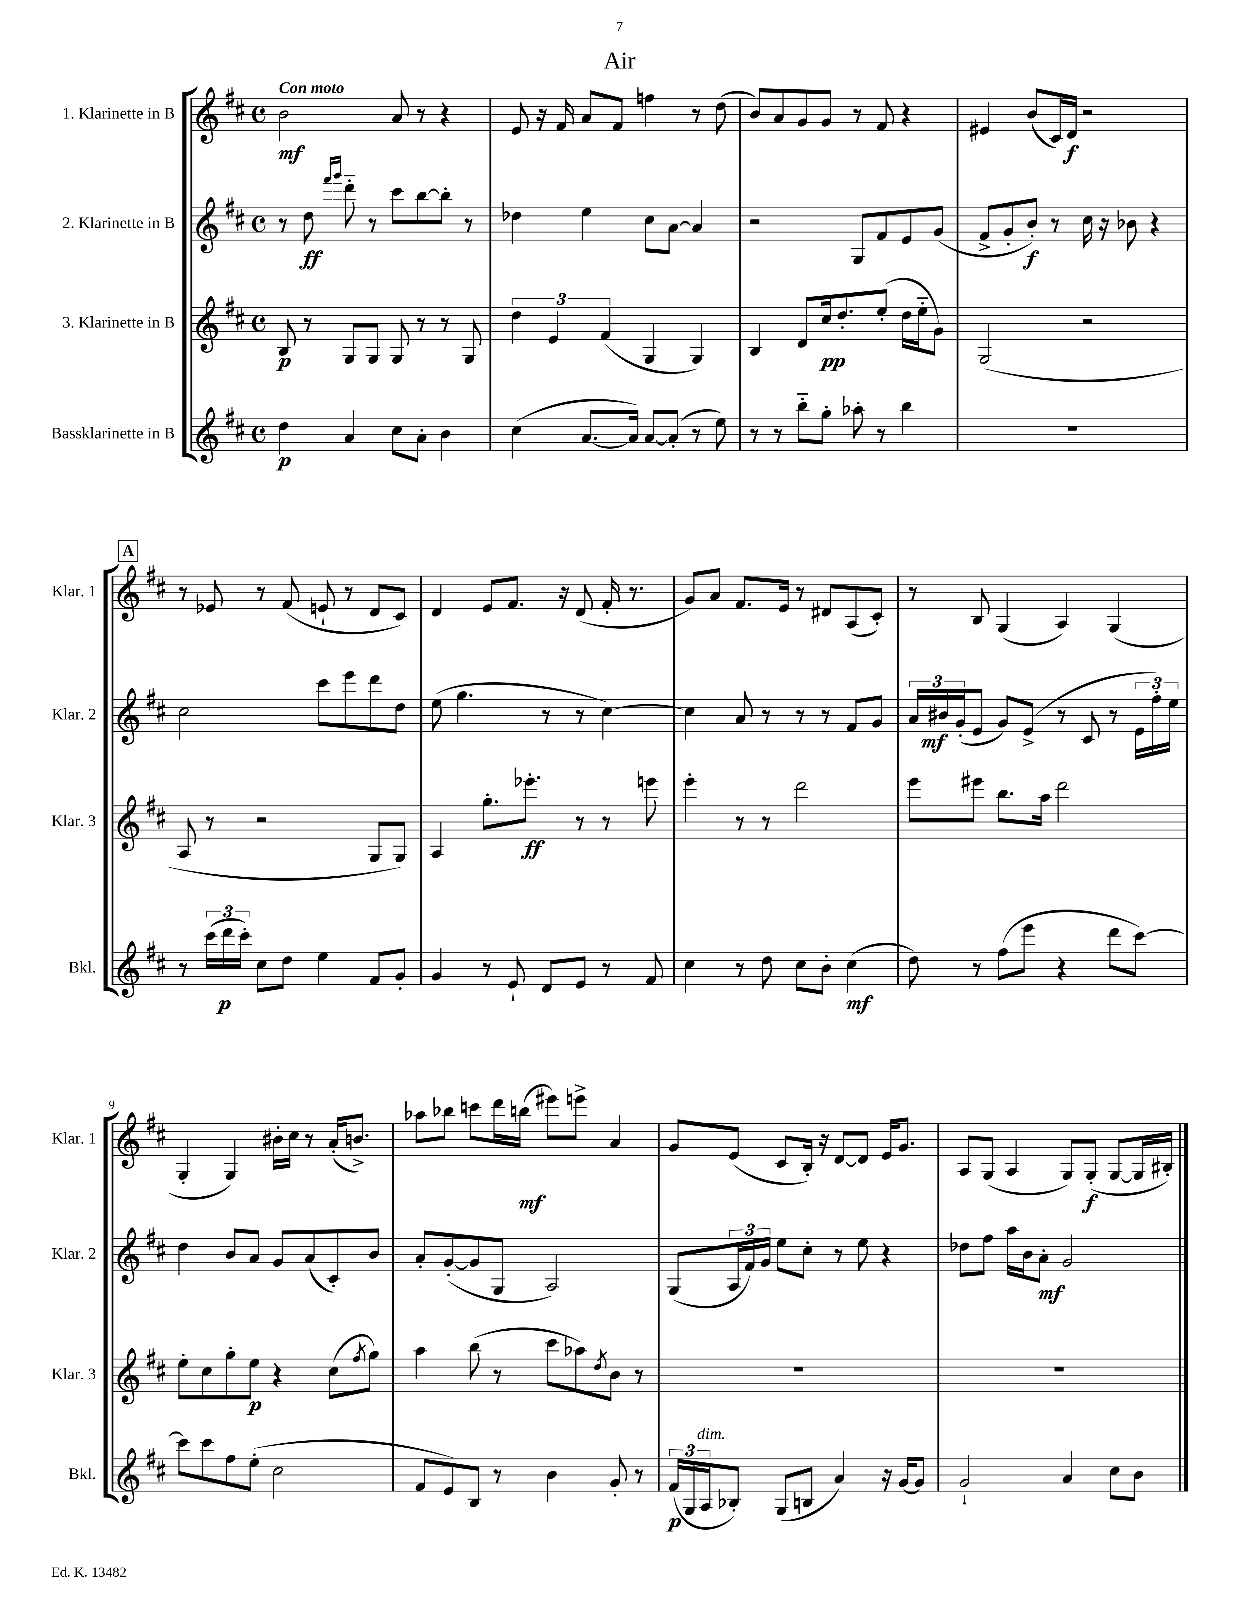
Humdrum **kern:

**kern	**dynam	**kern	**dynam	**kern	**dynam	**kern	**dynam
*part4	*part4	*part3	*part3	*part2	*part2	*part1	*part1
*staff4	*staff4	*staff3	*staff3	*staff2	*staff2	*staff1	*staff1
*I"Bassklarinette in B	*	*I"3. Klarinette in B	*	*I"2. Klarinette in B	*	*I"1. Klarinette in B	*
*I'Bkl.	*	*I'Klar. 3	*	*I'Klar. 2	*	*I'Klar. 1	*
*clefG2	*	*clefG2	*	*clefG2	*	*clefG2	*
*k[f#c#]	*	*k[f#c#]	*	*k[f#c#]	*	*k[f#c#]	*
*M4/4	*	*M4/4	*	*M4/4	*	*M4/4	*
*met(c)	*	*met(c)	*	*met(c)	*	*met(c)	*
=1	=1	=1	=1	=1	=1	=1	=1
!	!	!	!	!	!	!LO:TX:a:B:t=Con moto	!
4dd\	p	8B/	p	8r	.	2b\	mf
.	.	8r	.	8dd\	ff	.	.
.	.	.	.	16qqfff#/LL	.	.	.
.	.	.	.	16qqggg/JJ	.	.	.
4a/	.	8G/L	.	8ddd\	.	.	.
.	.	8G/J	.	8r	.	.	.
8cc#\L	.	8G/	.	8ccc#\L	.	8a/	.
8a'\J	.	8r	.	[8bb\	.	8r	.
4b\	.	8r	.	8bb'\J]	.	4r	.
.	.	8G/	.	8r	.	.	.
=2	=2	=2	=2	=2	=2	=2	=2
(4cc#\	.	6dd\	.	4dd-X\	.	8e/	.
.	.	.	.	.	.	16r	.
.	.	6e/	.	.	.	.	.
.	.	.	.	.	.	16f#/	.
[8.a/L	.	.	.	4ee\	.	8a/L	.
.	.	(6f#/	.	.	.	.	.
.	.	.	.	.	.	8f#/J	.
16a/Jk])	.	.	.	.	.	.	.
[8a/L	.	4G/	.	8cc#\L	.	4ffn\	.
(8a'/J]	.	.	.	[8a\J	.	.	.
8r	.	4G/)	.	4a/]	.	8r	.
8ee\)	.	.	.	.	.	(8dd\	.
=3	=3	=3	=3	=3	=3	=3	=3
8r	.	4B/	.	2r	.	8b/L)	.
8r	.	.	.	.	.	8a/	.
8bb\L	.	8d/L	.	.	.	8g/	.
8gg'\J	.	16cc#/k	pp	.	.	8g/J	.
.	.	8.dd'/	.	.	.	.	.
8aa-X'\	.	.	.	8G/L	.	8r	.
8r	.	(8ee'/J	.	8f#/	.	8f#/	.
4bb\	.	16dd\LL	.	8e/	.	4r	.
.	.	16ee\J	.	.	.	.	.
.	.	8g\J)	.	(8g/J	.	.	.
=4	=4	=4	=4	=4	=4	=4	=4
1r	.	(2G/	.	8f#^/L	.	4e#X/	.
.	.	.	.	8g'/	.	.	.
.	.	.	.	8b'/J)	f	(8b/L	.
.	.	.	.	8r	.	16c#/L)	.
.	.	.	.	.	.	16d/JJ	f
.	.	2r	.	16cc#\	.	2r	.
.	.	.	.	16r	.	.	.
.	.	.	.	8b-X\	.	.	.
.	.	.	.	4r	.	.	.
!!LO:LB:g=z
!!LO:REH:place=s1:t=A
=5	=5	=5	=5	=5	=5	=5	=5
8r	.	8A/	.	2cc#\	.	8r	.
(24ccc#\LL	.	8r	.	.	.	8e-X/	.
24ddd\	p	.	.	.	.	.	.
24ccc#'\JJ)	.	.	.	.	.	.	.
8cc#\L	.	2r	.	.	.	8r	.
8dd\J	.	.	.	.	.	(8f#/	.
4ee\	.	.	.	8ccc#\L	.	8en`/	.
.	.	.	.	8eee\	.	8r	.
8f#/L	.	8G/L	.	8ddd\	.	8d/L	.
8g'/J	.	8G/J)	.	8dd\J	.	8c#/J)	.
=6	=6	=6	=6	=6	=6	=6	=6
4g/	.	4A/	.	(8ee\	.	4d/	.
.	.	.	.	4.gg\	.	.	.
8r	.	8.gg'\L	.	.	.	8e/L	.
8e`/	.	.	.	.	.	8.f#/J	.
.	.	8.eee-X'\J	ff	.	.	.	.
8d/L	.	.	.	8r	.	.	.
.	.	.	.	.	.	16r	.
8e/J	.	8r	.	8r	.	(8d/	.
8r	.	8r	.	[4cc#\)	.	16f#'/	.
.	.	.	.	.	.	8.r	.
8f#/	.	8eeen\	.	.	.	.	.
=7	=7	=7	=7	=7	=7	=7	=7
4cc#\	.	4eee'\	.	4cc#\]	.	8g/L)	.
.	.	.	.	.	.	8a/J	.
8r	.	8r	.	8a/	.	8.f#/L	.
8dd\	.	8r	.	8r	.	.	.
.	.	.	.	.	.	16e/Jk	.
8cc#\L	.	2ddd\	.	8r	.	8r	.
8b'\J	.	.	.	8r	.	8d#X/L	.
(4cc#\	mf	.	.	8f#/L	.	(8A/	.
.	.	.	.	8g/J	.	8c#'/J)	.
=8	=8	=8	=8	=8	=8	=8	=8
8dd\)	.	8eee\L	.	24a/LL	.	8r	.
.	.	.	.	24b#X/	mf	.	.
.	.	.	.	(24g'/J	.	.	.
8r	.	8eee#X\J	.	8e/J	.	8B/	.
(8ff#\L	.	8.bb\L	.	8g/L)	.	(4G/	.
8eee\J	.	.	.	(8e^/J	.	.	.
.	.	16aa\Jk	.	.	.	.	.
4r	.	2ddd\	.	8r	.	4A/)	.
.	.	.	.	8c#/	.	.	.
8ddd\L	.	.	.	8r	.	(4G/	.
[8ccc#\J)	.	.	.	24e\LL	.	.	.
.	.	.	.	24ff#'\)	.	.	.
.	.	.	.	24ee\JJ	.	.	.
!!LO:LB:g=z
=9	=9	=9	=9	=9	=9	=9	=9
8ccc#\L]	.	8ee'\L	.	4dd\	.	4G'/	.
8ccc#\	.	8cc#\	.	.	.	.	.
8ff#\	.	8gg'\	.	8b/L	.	4G/)	.
(8ee'\J	.	8ee\J	p	8a/J	.	.	.
2cc#\	.	4r	.	8g/L	.	16b#X'\LL	.
.	.	.	.	.	.	16cc#\JJ	.
.	.	.	.	(8a/	.	8r	.
.	.	(8cc#\L	.	8c#'/)	.	(16a'/KL	.
.	.	.	.	.	.	8.bn^/J)	.
.	.	8qff#/	.	.	.	.	.
.	.	8gg\J)	.	8b/J	.	.	.
=10	=10	=10	=10	=10	=10	=10	=10
8f#/L	.	4aa\	.	8a'/L	.	8aa-X\L	.
8e/)	.	.	.	([8g'/	.	8bb-X\J	.
8B/J	.	(8bb\	.	8g/]	.	8cccn\L	.
8r	.	8r	.	8G/J	.	16ddd\L	.
.	.	.	.	.	.	(16bbn\JJ	mf
4b\	.	8ccc#\L	.	2A/)	.	8eee#X\L)	.
.	.	8aa-X\)	.	.	.	8eeen^\J	.
.	.	8qdd/	.	.	.	.	.
8g'/	.	8b\J	.	.	.	4a/	.
8r	.	8r	.	.	.	.	.
=11	=11	=11	=11	=11	=11	=11	=11
(24f#/LL	p	1r	.	(8G/L	.	8g/L	.
24G/	.	.	.	.	.	.	.
!LO:TX:a:i:t=dim.	!	!	!	!	!	!	!
24A/J	.	.	.	.	.	.	.
8B-X'/J)	.	.	.	24A/L	.	(8e/J	.
.	.	.	.	24f#/)	.	.	.
.	.	.	.	24g/JJ	.	.	.
(8G/L	.	.	.	8ee\L	.	8c#/L	.
8Bn/J	.	.	.	8cc#'\J	.	16B'/Jk)	.
.	.	.	.	.	.	16r	.
4a/)	.	.	.	8r	.	[8d/L	.
.	.	.	.	8ee\	.	8d/J]	.
16r	.	.	.	4r	.	16e/KL	.
[16g/KL	.	.	.	.	.	8.g/J	.
8g/J]	.	.	.	.	.	.	.
=12	=12	=12	=12	=12	=12	=12	=12
2g`/	.	1r	.	8dd-X\L	.	8A/L	.
.	.	.	.	8ff#\J	.	(8G/J	.
.	.	.	.	16aa\LL	.	4A/	.
.	.	.	.	16b\J	.	.	.
.	.	.	.	8a'\J	mf	.	.
4a/	.	.	.	2g/	.	8G/L)	.
.	.	.	.	.	.	(8G'/J	f
8cc#\L	.	.	.	.	.	[8G/L	.
8b\J	.	.	.	.	.	16G/L]	.
.	.	.	.	.	.	16B#X'/JJ)	.
==	==	==	==	==	==	==	==
*-	*-	*-	*-	*-	*-	*-	*-
